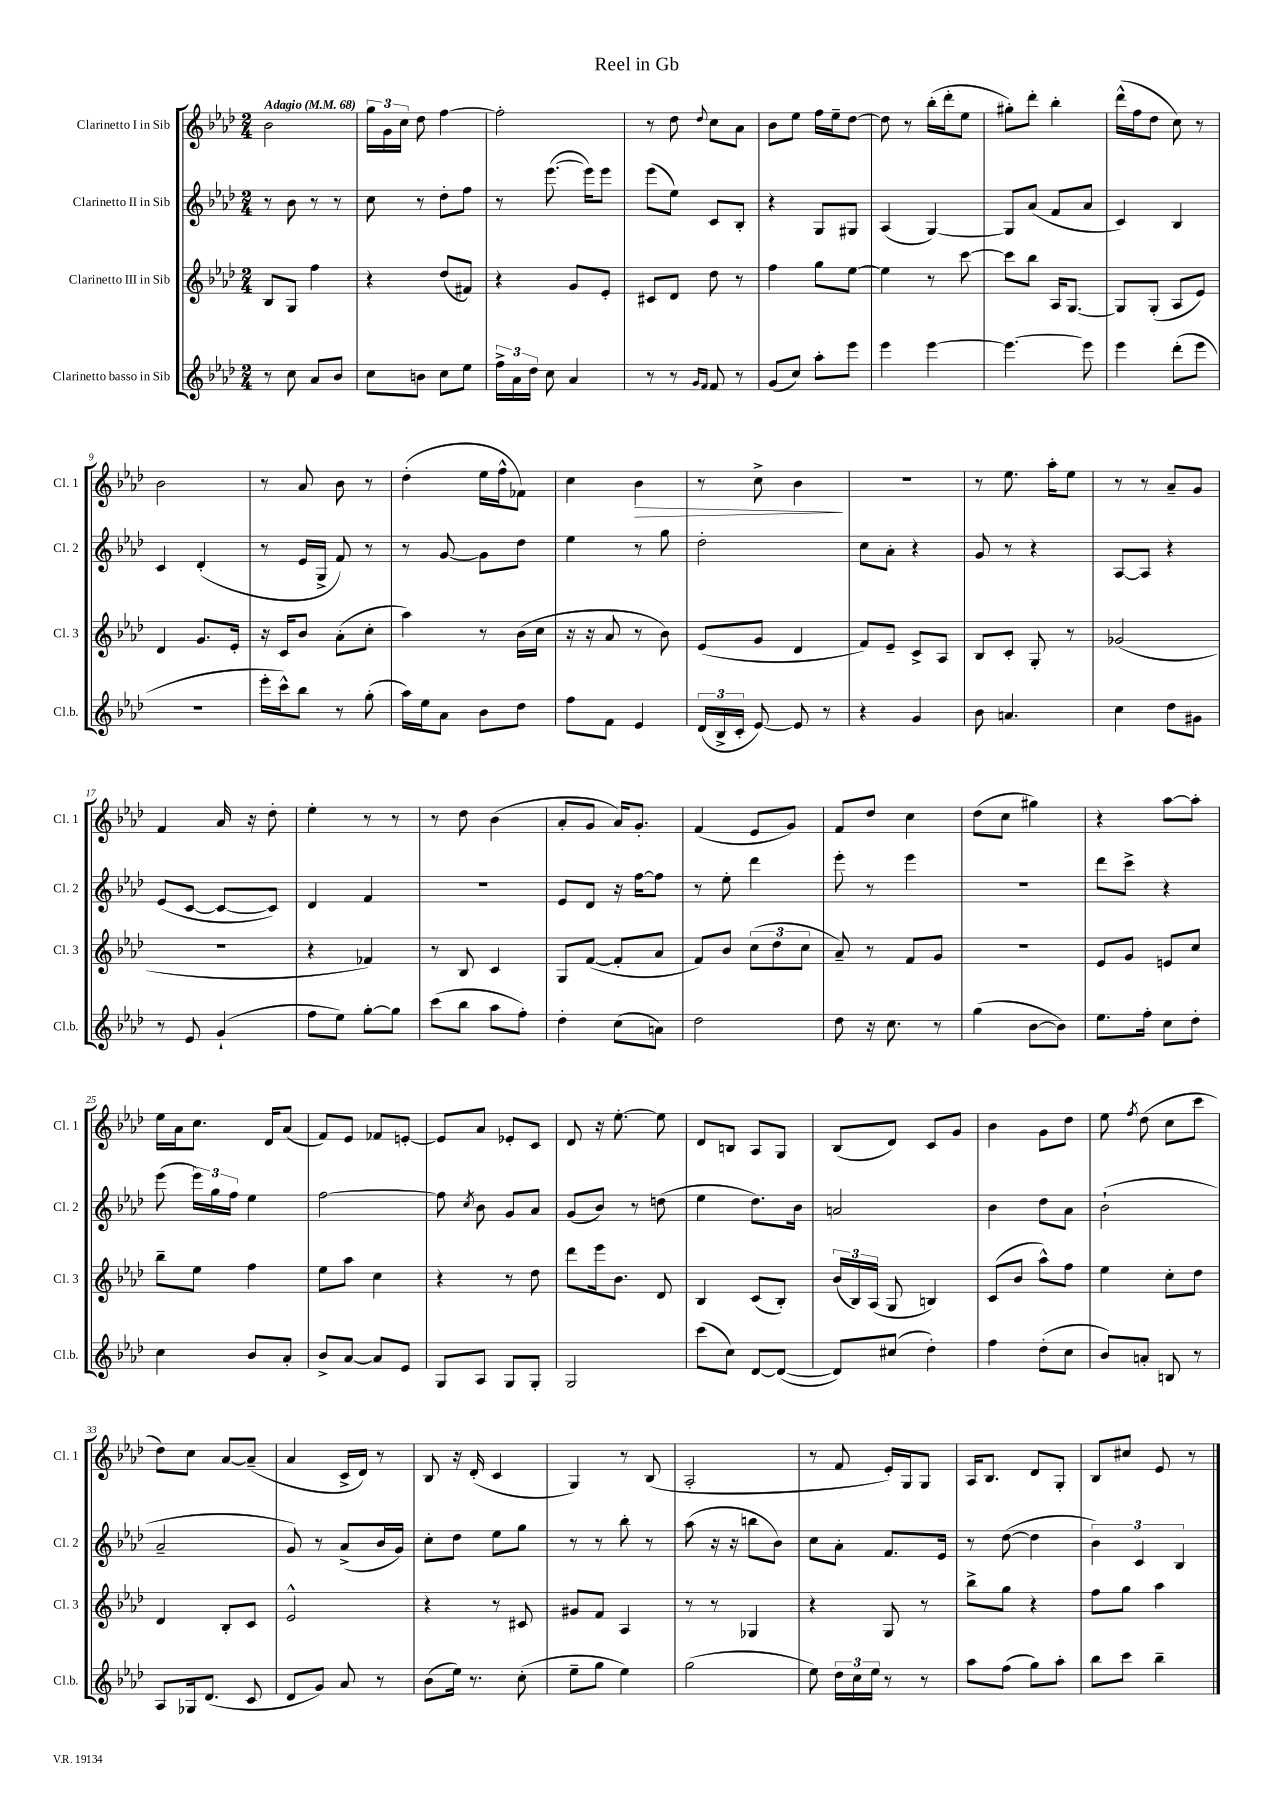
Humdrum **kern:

**kern	**kern	**kern	**kern	**dynam
*part4	*part3	*part2	*part1	*part1
*staff4	*staff3	*staff2	*staff1	*staff1
*I"Clarinetto basso in Sib	*I"Clarinetto III in Sib	*I"Clarinetto II in Sib	*I"Clarinetto I in Sib	*
*I'Cl.b.	*I'Cl. 3	*I'Cl. 2	*I'Cl. 1	*
*clefG2	*clefG2	*clefG2	*clefG2	*
*k[b-e-a-d-]	*k[b-e-a-d-]	*k[b-e-a-d-]	*k[b-e-a-d-]	*
*M2/4	*M2/4	*M2/4	*M2/4	*
*MM68	*MM68	*MM68	*MM68	*
=1	=1	=1	=1	=1
!	!	!	!LO:TX:a:B:t=Adagio	!
8r	8B-/L	8r	2b-\	.
8cc\	8G/J	8b-\	.	.
8a-/L	4ff\	8r	.	.
8b-/J	.	8r	.	.
=2	=2	=2	=2	=2
8cc\L	4r	8cc\	24gg\LL	.
.	.	.	24g\	.
.	.	.	24cc\JJ	.
8bn\J	.	8r	8dd-\	.
8cc\L	(8dd-/L	8dd-'\L	[4ff\	.
8ee-\J	8f#X/J)	8ff\J	.	.
=3	=3	=3	=3	=3
24ff^\LL	4r	8r	2ff'\]	.
24a-\	.	.	.	.
24dd-\JJ	.	.	.	.
8cc\	.	([8.eee-\	.	.
4a-/	8g/L	.	.	.
.	.	16eee-\KL])	.	.
.	8e-'/J	8eee-\J	.	.
=4	=4	=4	=4	=4
8r	8c#X/L	(8eee-\L	8r	.
8r	8d-/J	8ee-\J)	8dd-\	.
16qqg/LL	.	.	.	.
16qqf/JJ	.	.	8qqdd-/	.
8f/	8dd-\	8c/L	8cc\L	.
8r	8r	8B-'/J	8a-\J	.
=5	=5	=5	=5	=5
(8g/L	4ff\	4r	8b-\L	.
8cc/J)	.	.	8ee-\J	.
8aa-'\L	8gg\L	8G/L	16ff\LL	.
.	.	.	16ee-~\J	.
8eee-\J	[8ee-\J	8G#X/J	[8dd-\J	.
=6	=6	=6	=6	=6
4eee-\	4ee-\]	(4A-/	8dd-\]	.
.	.	.	8r	.
[4eee-\	8r	[4G/)	(16bb-'\LL	.
.	.	.	16ddd-'\J	.
.	[8ccc\	.	8ee-\J	.
=7	=7	=7	=7	=7
4.eee-\_	8ccc\L]	8G/L]	8gg#X'\L)	.
.	8bb-\J	(8a-/J	8ddd-'\J	.
.	16A-/KL	8f/L	4bb-'\	.
.	[8.G/J	.	.	.
8eee-\]	.	8a-/J	.	.
=8	=8	=8	=8	=8
4eee-\	8G/L]	4c/)	(16ddd-^^\LL	.
.	.	.	16ff\J	.
.	(8G'/J	.	8dd-\J	.
(8ddd-'\L	8A-/L	4B-/	8cc\)	.
8eee-\J	8e-/J)	.	8r	.
!!LO:LB:g=z
=9	=9	=9	=9	=9
2r	4d-/	4c/	2b-\	.
.	8.g/L	(4d-'/	.	.
.	16e-'/Jk	.	.	.
=10	=10	=10	=10	=10
16eee-'\LL	16r	8r	8r	.
16ccc^^\J)	16c/KL	.	.	.
8bb-\J	8b-/J	16e-/LL	8a-/	.
.	.	16G^/JJ	.	.
8r	(8a-'\L	8f/)	8b-\	.
(8gg'\	8cc'\J	8r	8r	.
=11	=11	=11	=11	=11
16aa-\LL)	4aa-\)	8r	(4dd-'\	.
16ee-\J	.	.	.	.
8a-\J	.	[8g/	.	.
8b-\L	8r	8g\L]	16ee-\LL	.
.	.	.	16ff^^\J	.
8dd-\J	(16b-\LL	8dd-\J	8f-X\J)	.
.	16cc\JJ	.	.	.
=12	=12	=12	=12	=12
8ff\L	16r	4ee-\	4cc\	.
.	16r	.	.	.
8f\J	8a-/	.	.	.
!	!	!	!	!LO:HP:b
4e-/	8r	8r	4b-\	>
.	8b-\)	8gg\	.	.
=13	=13	=13	=13	=13
(24d-/LL	(8e-/L	2dd-'\	8r	.
24B-^/	.	.	.	.
24c'/JJ	.	.	.	.
[8e-/)	8g/J	.	8cc^\	.
8e-/]	4d-/	.	4b-\	.
8r	.	.	.	.
.	.	.	.	]
=14	=14	=14	=14	=14
4r	8f/L)	8cc\L	2r	.
.	8e-~/J	8a-'\J	.	.
4g/	8c^/L	4r	.	.
.	8A-/J	.	.	.
=15	=15	=15	=15	=15
8b-\	8B-/L	8g/	8r	.
4.an/	8c'/J	8r	8.ee-\	.
.	8G'/	4r	.	.
.	.	.	16aa-'\KL	.
.	8r	.	8ee-\J	.
=16	=16	=16	=16	=16
4cc\	(2g-X/	[8A-/L	8r	.
.	.	8A-/J]	8r	.
8dd-\L	.	4r	8a-~/L	.
8g#X\J	.	.	8g/J	.
!!LO:LB:g=z
=17	=17	=17	=17	=17
8r	2r	(8e-/L	4f/	.
8e-/	.	[8c/J	.	.
(4g`/	.	8c/L_	16a-/	.
.	.	.	16r	.
.	.	8c/J])	8dd-'\	.
=18	=18	=18	=18	=18
8ff\L	4r	4d-/	4ee-'\	.
8ee-\J)	.	.	.	.
[8gg'\L	4f-X/)	4f/	8r	.
8gg\J]	.	.	8r	.
=19	=19	=19	=19	=19
(8ccc\L	8r	2r	8r	.
8bb-\J	8B-/	.	8dd-\	.
8aa-\L	4c/	.	(4b-\	.
8ff'\J)	.	.	.	.
=20	=20	=20	=20	=20
4dd-'\	8G/L	8e-/L	8a-'/L	.
.	([8f/J	8d-/J	8g/J	.
(8cc\L	8f'/L]	16r	16a-/KL)	.
.	.	[16ff\KL	8.g'/J	.
8an\J)	8a-/J	8ff\J]	.	.
=21	=21	=21	=21	=21
2dd-\	8f/L)	8r	(4f/	.
.	8b-/J	8ee-'\	.	.
.	(12cc\L	4ddd-\	8e-/L	.
.	12dd-\	.	.	.
.	.	.	8g/J)	.
.	12cc\J	.	.	.
=22	=22	=22	=22	=22
8dd-\	8a-~/)	8eee-'\	8f/L	.
16r	8r	8r	8dd-/J	.
8.cc\	.	.	.	.
.	8f/L	4eee-\	4cc\	.
8r	8g/J	.	.	.
=23	=23	=23	=23	=23
(4gg\	2r	2r	(8dd-\L	.
.	.	.	8cc\J	.
[8b-\L	.	.	4gg#X\)	.
8b-\J])	.	.	.	.
=24	=24	=24	=24	=24
8.ee-\L	8e-/L	8ddd-\L	4r	.
.	8g/J	8ccc^\J	.	.
16ff'\Jk	.	.	.	.
8cc\L	8en/L	4r	[8aa-\L	.
8dd-'\J	8cc/J	.	8aa-'\J]	.
!!LO:LB:g=z
=25	=25	=25	=25	=25
4cc\	8bb-~\L	(8eee-\	16ee-\LL	.
.	.	.	16a-\J	.
.	8ee-\J	24eee-\LL)	8.cc\J	.
.	.	24gg\	.	.
.	.	24ff\JJ	.	.
8b-/L	4ff\	4ee-\	.	.
.	.	.	16d-/KL	.
8a-'/J	.	.	(8a-/J	.
=26	=26	=26	=26	=26
8b-^/L	8ee-\L	[2ff\	8f/L)	.
[8a-/J	8aa-\J	.	8e-/J	.
8a-/L]	4cc\	.	8f-X/L	.
8e-/J	.	.	[8en'/J	.
=27	=27	=27	=27	=27
8G/L	4r	8ff\]	8e/L]	.
.	.	8qcc/	.	.
8A-/J	.	8b-\	8a-/J	.
8G/L	8r	8g/L	8e-X'/L	.
8G'/J	8dd-\	8a-/J	8c/J	.
=28	=28	=28	=28	=28
2G/	8ddd-\L	(8g/L	8d-/	.
.	16eee-\k	8b-/J)	16r	.
.	8.b-\J	.	[8.ee-'\	.
.	.	8r	.	.
.	8d-/	(8ddn\	8ee-\]	.
=29	=29	=29	=29	=29
(8ccc\L	4B-/	4ee-\	8d-/L	.
8cc\J)	.	.	8Bn/J	.
[8d-/L	(8c/L	8.dd-\L)	8A-/L	.
(8d-/J_	8B-'/J)	.	8G/J	.
.	.	16b-\Jk	.	.
=30	=30	=30	=30	=30
8d-/L])	(24b-/LL	2an/	(8B-/L	.
.	24B-/)	.	.	.
.	(24A-/JJ	.	.	.
(8cc#X/J	8G/	.	8d-/J)	.
4dd-'\)	4Bn/)	.	8c/L	.
.	.	.	8g/J	.
=31	=31	=31	=31	=31
4ff\	(8c/L	4b-\	4b-\	.
.	8b-/J	.	.	.
(8dd-'\L	8aa-^^\L)	8dd-\L	8g\L	.
8cc\J	8ff\J	8a-\J	8dd-\J	.
=32	=32	=32	=32	=32
8b-/L)	4ee-\	(2b-`\	8ee-\	.
.	.	.	8qff/	.
8an'/J	.	.	(8dd-\	.
8Bn/	8cc'\L	.	8cc\L	.
8r	8dd-\J	.	8ccc\J	.
!!LO:LB:g=z
=33	=33	=33	=33	=33
8A-/L	4d-/	2a-~/	8dd-\L)	.
16G-X/k	.	.	8cc\J	.
(8.d-/J	.	.	.	.
.	8B-'/L	.	[8a-/L	.
8c/	8c/J	.	(8a-~/J]	.
=34	=34	=34	=34	=34
8d-/L	2e-^^/	8g/)	4a-/	.
8g/J)	.	8r	.	.
8a-/	.	(8a-^/L	16c^/LL	.
.	.	.	16d-/JJ)	.
8r	.	16b-/L	8r	.
.	.	16g/JJ)	.	.
=35	=35	=35	=35	=35
(8b-\L	4r	8cc'\L	8B-/	.
16ee-\Jk)	.	8dd-\J	16r	.
8.r	.	.	(16d-'/	.
.	8r	8ee-\L	4c/	.
(8cc'\	8c#X/	8gg\J	.	.
=36	=36	=36	=36	=36
8ee-~\L	8g#X/L	8r	4G/)	.
8gg\J	8f/J	8r	.	.
4ee-\)	4A-/	8bb-'\	8r	.
.	.	8r	(8B-/	.
=37	=37	=37	=37	=37
(2gg\	8r	(8aa-\	2A-'/	.
.	8r	16r	.	.
.	.	16r	.	.
.	4G-X/	8bbn\L	.	.
.	.	8b-\J)	.	.
=38	=38	=38	=38	=38
8ee-\)	4r	8cc\L	8r	.
24dd-\LL	.	8a-'\J	8f/	.
24cc\	.	.	.	.
24ee-\JJ	.	.	.	.
8r	8G/	8.f/L	16e-'/LL)	.
.	.	.	16G/J	.
8r	8r	.	8G/J	.
.	.	16e-/Jk	.	.
=39	=39	=39	=39	=39
8aa-\L	8bb-^\L	8r	16A-/KL	.
.	.	.	8.B-/J	.
(8ff\J	8gg\J	([8dd-\	.	.
8gg\L)	4r	4dd-\]	8d-/L	.
8aa-'\J	.	.	8G'/J	.
=40	=40	=40	=40	=40
8bb-\L	8ff\L	6b-\)	8B-/L	.
8ccc\J	8gg\J	.	8cc#X/J	.
.	.	6c/	.	.
4bb-~\	4aa-\	.	8e-/	.
.	.	6B-/	.	.
.	.	.	8r	.
==	==	==	==	==
*-	*-	*-	*-	*-
